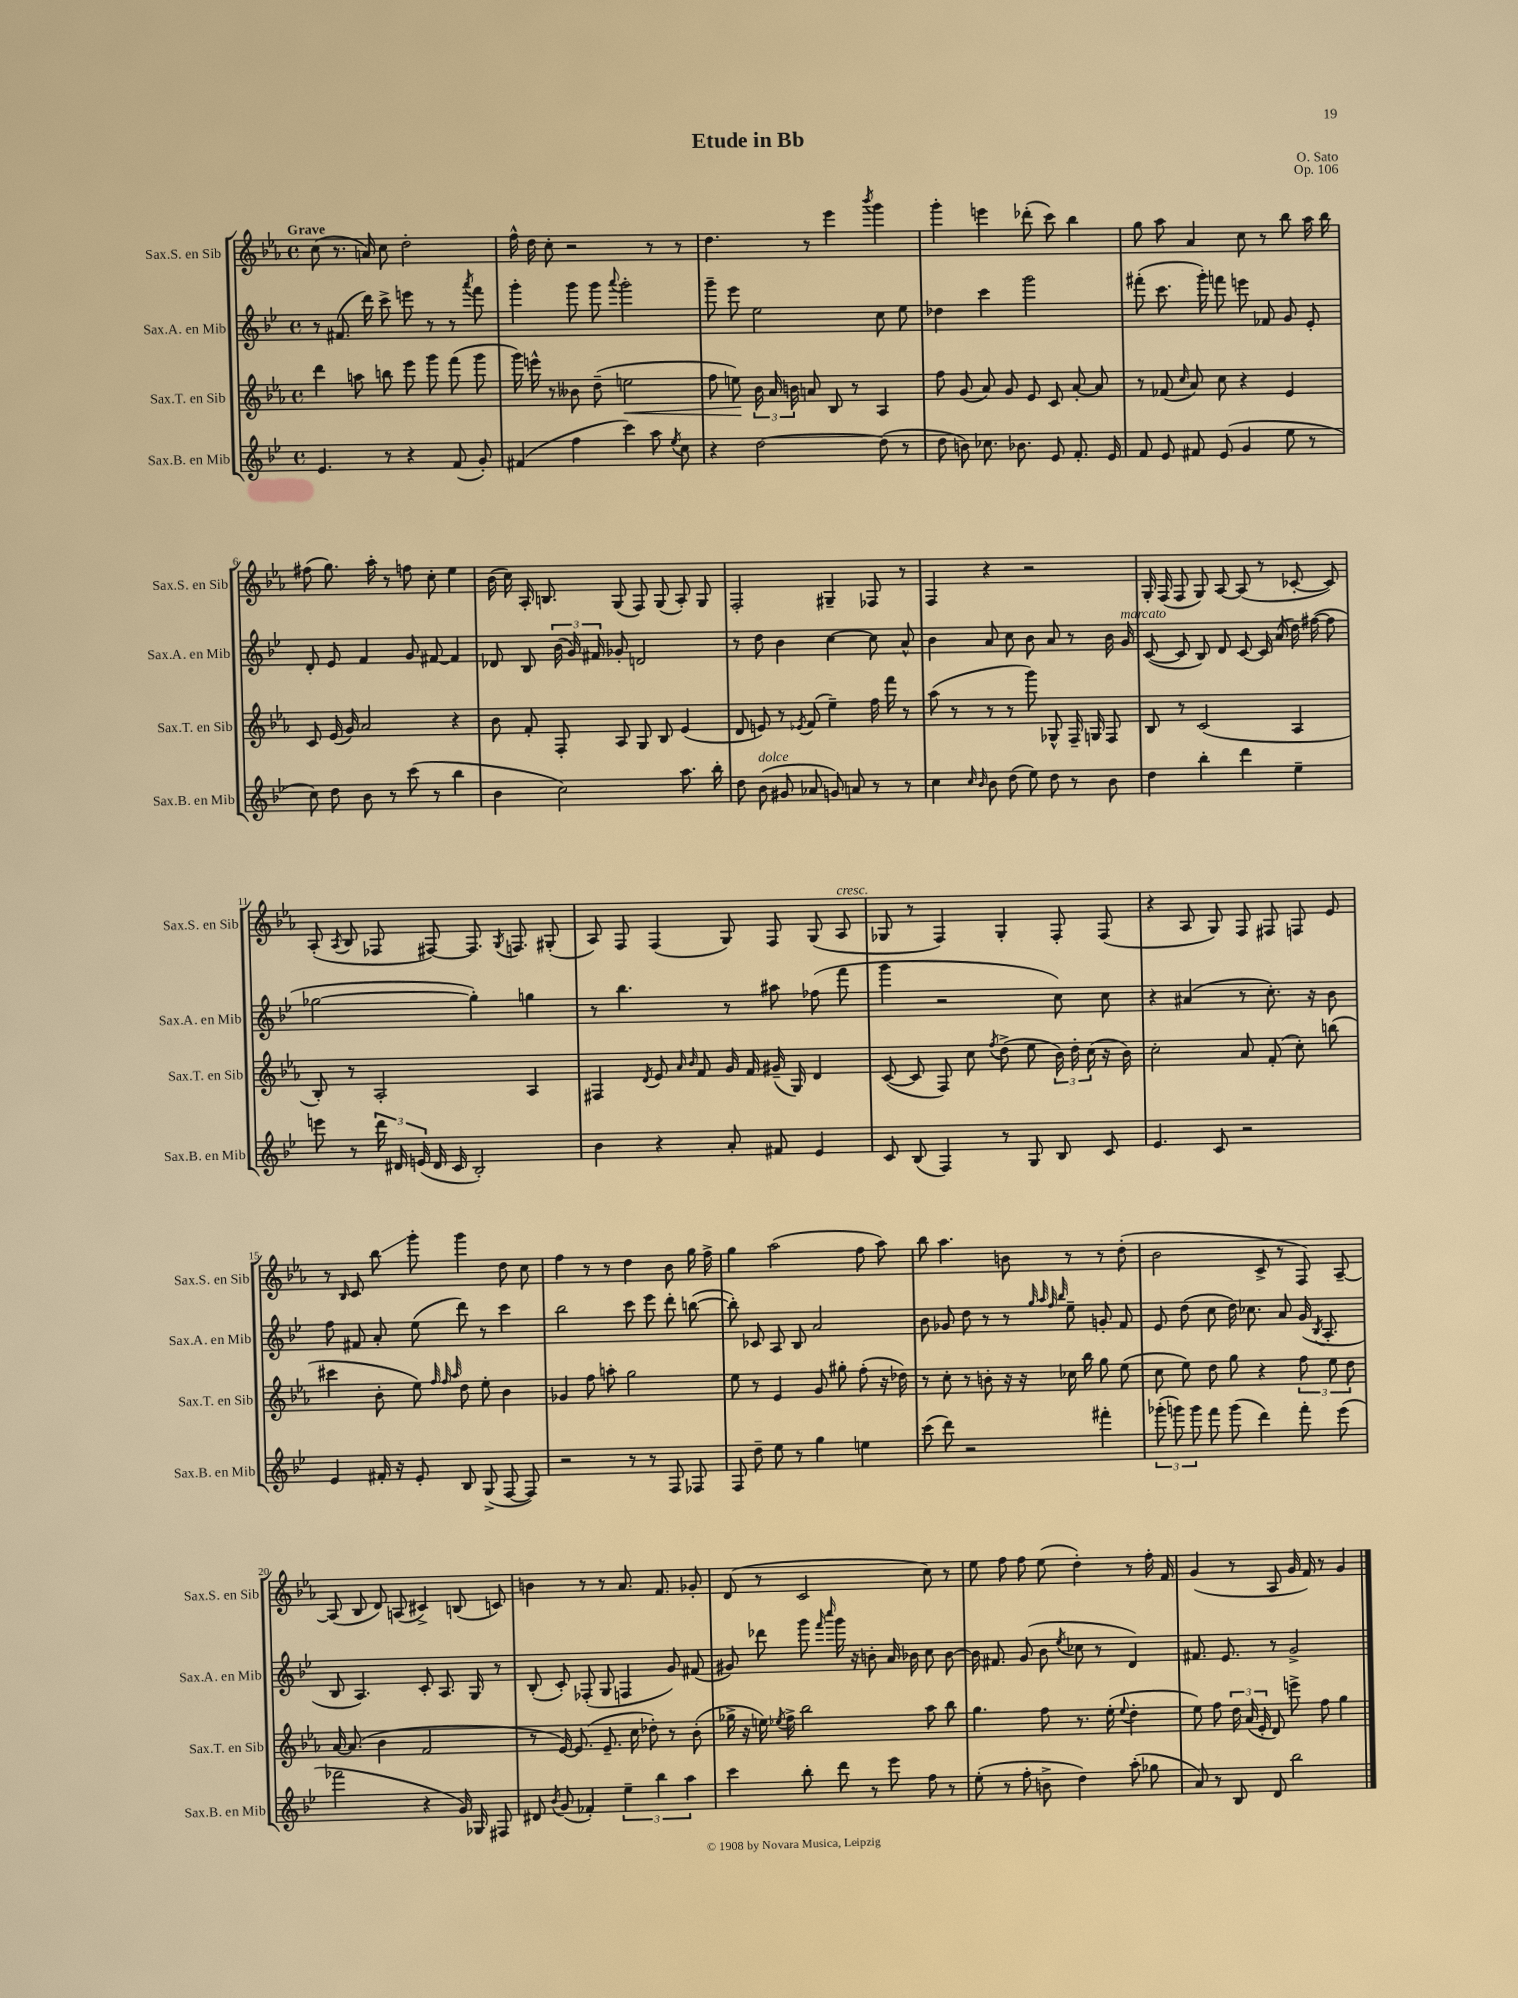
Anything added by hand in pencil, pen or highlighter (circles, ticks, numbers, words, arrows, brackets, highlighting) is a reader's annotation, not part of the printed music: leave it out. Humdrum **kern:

**kern	**kern	**kern	**kern
*staff4	*staff3	*staff2	*staff1
*clefG2	*clefG2	*clefG2	*clefG2
*k[b-e-]	*k[b-e-a-]	*k[b-e-]	*k[b-e-a-]
*M4/4	*M4/4	*M4/4	*M4/4
*met(c)	*met(c)	*met(c)	*met(c)
4.e-/	4ddd\	8r	(8cc\
.	.	(8.f#/	8.r
.	8aa\	.	.
.	.	16ddd\)	16a/)
8r	8bb\	8ccc^\	8cc\
4r	8eee-\	8eee\	2dd'\
.	8ggg\	8r	.
(8f/	(8fff\	8r	.
.	.	8qaaa/	.
8g'/)	8ggg\	8fff\	.
=	=	=	=
(4f#/	16ggg\)	4ggg'\	16ff^^\
.	16eee^^\	.	16dd\
.	8r	.	8cc'\
4ff\	8b--\	8ggg\	2r
.	(8dd~\	8ggg\	.
.	.	8qqaaa/	.
4ccc\)	2ee\	2ggg'\	.
8aa\	.	.	8r
8qee-/	.	.	.
8cc\	.	.	8r
=	=	=	=
4r	8ff\	8ggg~\	4.dd\
.	8ee\)	8eee-\	.
[2dd\	24b-\	2ee-\	.
.	24a-/	.	.
.	24b\	.	.
.	8a/	.	8r
.	8B-/	.	4eee-\
.	8r	.	.
.	.	.	8qbbb-/
(8dd\]	4A-/	8cc\	4ggg\
8r	.	8ee-\	.
=	=	=	=
8dd\	8ff\	4dd-\	4ggg'\
8b\)	(8g/	.	.
8.cc-\	8a-/)	4ccc\	4eee\
.	8g/	.	.
8.b-\	.	.	.
.	8e-/	2ggg\	(8ddd-'\
8e-/	8c/	.	8ccc\)
8.f'/	[8a-'/	.	4bb-\
.	8a-/]	.	.
16e-/	.	.	.
=	=	=	=
8f/	8r	(8fff#'\	8gg\
8e-/	(8f-/	8.ccc\	8aa-\
.	16qqcc/	.	.
8f#/	8a-/)	.	4a-/
.	.	16ggg'\)	.
(8e-/	8cc\	8fff\	.
4g/	4r	8eee\	8cc\
.	.	8f-/	8r
8ee-\	4e-/	8g/	8bb-\
8r	.	8e-'/	16aa-\
.	.	.	16bb-\
=	=	=	=
8cc\)	8c/	8d'/	(8ff#\
8dd\	(16e-/	8e-/	8.gg\)
.	16g/)	.	.
8b-\	2a-/	4f/	.
.	.	.	16aa-'\
8r	.	.	8r
(8ccc\	.	8g/	8ff\
8r	.	[8f#/	8cc'\
4bb-\	4r	4f#/]	4ee-\
=	=	=	=
4b-\	8b-\	8d-/	(16b-\
.	.	.	16cc\)
.	8f'/	8B-/	16A-'/
.	.	.	8.B/
2cc\)	8F'/	(24b-\	.
.	.	24g/)	.
.	.	24f#/	.
.	8A-/	8g-'/	(8G/
.	8G/	2d/	8F/)
.	8B-/	.	(8G/
8.aa\	(4e-/	.	8A-'/)
.	.	.	8G/
16bb-'\	.	.	.
=	=	=	=
8dd\	8d/	8r	2F'/
(8b-\	8e/)	8dd\	.
8g#/	8r	4b-\	.
.	8qe-/	.	.
8a-/	(8f/	.	.
8g/)	4ee-~\)	[4cc\	4G#~/
8a/	.	.	.
8r	16ff\	8cc\]	8F-/
.	16fff\	.	.
8r	8r	8a^^/	8r
=	=	=	=
4cc\	(8aa-\	4b-\	4F/
.	8r	.	.
16qqcc/	.	.	.
16qqb-/	.	.	.
8b-\	8r	8a/	4r
(8dd\	8r	8cc\	.
8ee-\)	8ggg\)	8b-\	2r
8dd\	8G-^^/	8a/	.
8r	16F~/	8r	.
.	16G/	.	.
8b-\	8F/	16b-\	.
.	.	16g/	.
=	=	=	=
4dd\	8B-/	([8c/	16G'/
.	.	.	(16F/
.	8r	8c/]	8F/
4bb-'\	(2c/	8B-/)	8G/)
.	.	8d/	[8A-/
4ddd\	.	[8c/	(8A-/]
.	.	16c/]	8r
.	.	(16a/	.
4ee-~\	4A-/	16dd\)	[8c-'/
.	.	([16ff#\	.
.	.	8ff#\]	8c-/])
=	=	=	=
8eee\	8B-'/)	[2gg-\	(8A-'/
.	.	.	8qA-/
8r	8r	.	8B-/
24ddd\	2A-'/	.	8F-/
24d#/	.	.	.
(24e/	.	.	.
16d#/	.	.	[8F#/)
16c/	.	.	.
2B-'/)	.	4gg-'\])	8.F#/]
.	.	.	8qG/
.	.	.	8.F/
.	4A-/	4gg\	.
.	.	.	(8G#'/
=	=	=	=
4b-\	4F#/	8r	8A-/)
.	.	4.bb-\	8F/
.	8qd/	.	.
4r	8e-/	.	(4F/
.	16qqa-/	.	.
.	16qqb-/	.	.
.	8f/	.	.
8a'/	16g/	8r	8G/)
.	16f/	.	.
8f#/	(16g#~/	8aa#\	8F/
.	16G/)	.	.
4e-/	4d/	(8ff-\	(8G/
.	.	8fff\	8A-/
=	=	=	=
8c/	([8c/	4ggg\	8G-/
(8B-/	8c/]	.	8r
4F/)	8F/)	2r	4F/)
.	8cc\	.	.
.	8qff/	.	.
8r	(8dd^\	.	4G-'/
8G/	8ee-\	.	.
8B-/	24b-\)	8cc\)	8F'/
.	24dd'\	.	.
.	(24cc\	.	.
8c/	16r	8cc\	(8F/
.	16b-\)	.	.
=	=	=	=
4.e-/	2cc'\	4r	4r
.	.	(4a#/	8A-/
8c/	.	.	8G/)
2r	8a-/	8r	8F/
.	(8f'/	8.cc'\)	8F#/
.	8cc'\)	.	8F/
.	.	16r	.
.	(8bb\	8b-\	8e-/
=	=	=	=
4e-/	4ccc#\	8ff\	8r
.	.	.	16qqB-/
.	.	8f#/	8c/
16f#'/	8b-'\	8a'/	8bb-\
16r	.	.	.
8e-'/	8ee-\)	(8ee-\	8ggg'\
.	32qqff/	.	.
.	32qqff/	.	.
.	32qqaa-/	.	.
8B-/	8dd\	8ddd\)	4ggg\
(8G^/	8ee-'\	8r	.
[8F/	4b-\	4ccc\	8dd\
8F/])	.	.	8cc\
=	=	=	=
2r	4g-/	2bb-\	4ff\
.	8ff\	.	8r
.	8aa'\	.	8r
8r	2gg\	8ccc\	4dd\
8r	.	8eee-\	.
8F/	.	8ddd'\	8b-\
8F-/	.	([8bb\	16gg\
.	.	.	16ff^\
=	=	=	=
8F/	8ee-\	8bb'\])	4gg\
8dd~\	8r	8c-/	.
8ee-\	4e-/	8A/	(2aa-\
8r	.	8B-/	.
4gg\	8g/	2a/	.
.	8gg#'\	.	.
4ee\	(8ff'\	.	8ff\
.	16r	.	8aa-\)
.	16dd-\)	.	.
=	=	=	=
(8ccc\	8r	8b-\	8bb-\
8ddd\)	8cc'\	8g-/	4.aa-\
2r	8r	8dd\	.
.	8b'\	8r	.
.	16r	8r	8b\
.	16r	.	.
.	.	32qqgg/	.
.	.	32qqaa/	.
.	.	32qqff/	.
.	.	32qqbb-/	.
.	16cc-\	8ee-~\	8r
.	16bb-\	.	.
4fff#'\	8gg\	8g'/	8r
.	(8ee-\	8f/	(8dd'\
=	=	=	=
(12ggg-'\	8cc\	8e-/	2b-\
12ggg\)	.	.	.
.	8ee-\)	(8dd\	.
12ggg\	.	.	.
8fff\	8dd\	8cc\	.
(8ggg\	8gg\	16dd\)	.
.	.	8.cc-\	.
4ddd\)	4r	.	8c^/
.	.	8a/	8r
8fff'\	12ff\	(16g/	8F/)
.	.	8qB-/	.
.	.	8.A'/	.
.	12ee-\	.	.
(8eee-\	.	.	[8A-~/
.	12dd\	.	.
=	=	=	=
2fff-\	[16a-/	8B-/	(8A-/]
.	(8.a-/]	.	.
.	.	4.A/)	8B-/
.	4b-\	.	8d/)
.	.	.	(8A/
4r	2f/	8c'/	4c#^/)
.	.	8.A/	.
16g/)	.	.	(8B/
16G-/	.	16G/	.
8F#/	.	8r	8c/)
=	=	=	=
8d#/	8r	(8B-'/	4b\
8qb-/	.	.	.
(8g/	[16e-/)	8c'/)	.
.	(8.e-/]	.	.
4f-'/)	.	(8F-'/	8r
.	8.e-~/	8G/	8r
6ee-~\	.	4F/	8.a-/
.	16cc\	.	.
.	8dd-'\)	.	.
6bb-\	.	.	.
.	.	.	8.f/
.	8r	8g/)	.
6aa\	.	.	.
.	(8b-'\	(8f#/	8g-'/
=	=	=	=
4ccc\	16gg-^\	8g#/)	(8d/
.	16r	.	.
.	16ee\)	8ddd-\	8r
.	8qee-/	.	.
.	16ff^\	.	.
8bb-'\	2bb-\	8ggg\	2c/
.	.	16qqfff/	.
.	.	16qqcccc/	.
8ddd\	.	16ggg\	.
.	.	16r	.
8r	.	8b'\	.
8eee-\	.	16a/	.
.	.	16b-\	.
8ff\	8aa-\	8cc\	8cc\)
8r	8bb-\	[8b-\	8r
=	=	=	=
(8ee-'\	4.gg\	16b-\]	8ee-\
.	.	8.f#/	.
8r	.	.	8ff\
8ff'\	.	(8g/	8ff\
8b^\	8ff\	8b-\	(8ee-\
.	.	8qee-/	.
4dd\)	8.r	8cc-\	4dd'\)
.	.	8r	.
.	(16ee-'\	.	.
.	8qqee-/	.	.
(8aa'\	4dd'\	4d/)	8r
8gg-\	.	.	16ff'\
.	.	.	16f/
=	=	=	=
8a/)	8ee-\)	8.f#/	(4g/
8r	8ff\	.	.
.	.	8.e-/	.
8B-/	24dd\	.	8r
.	(24a-/	.	.
.	24e-'/	.	.
8d/	8d/)	8r	8A-/
2bb-\	8eee^\	2g^/	16g/
.	.	.	16f/)
.	8ff\	.	8r
.	4gg\	.	4g/
==	==	==	==
*-	*-	*-	*-
